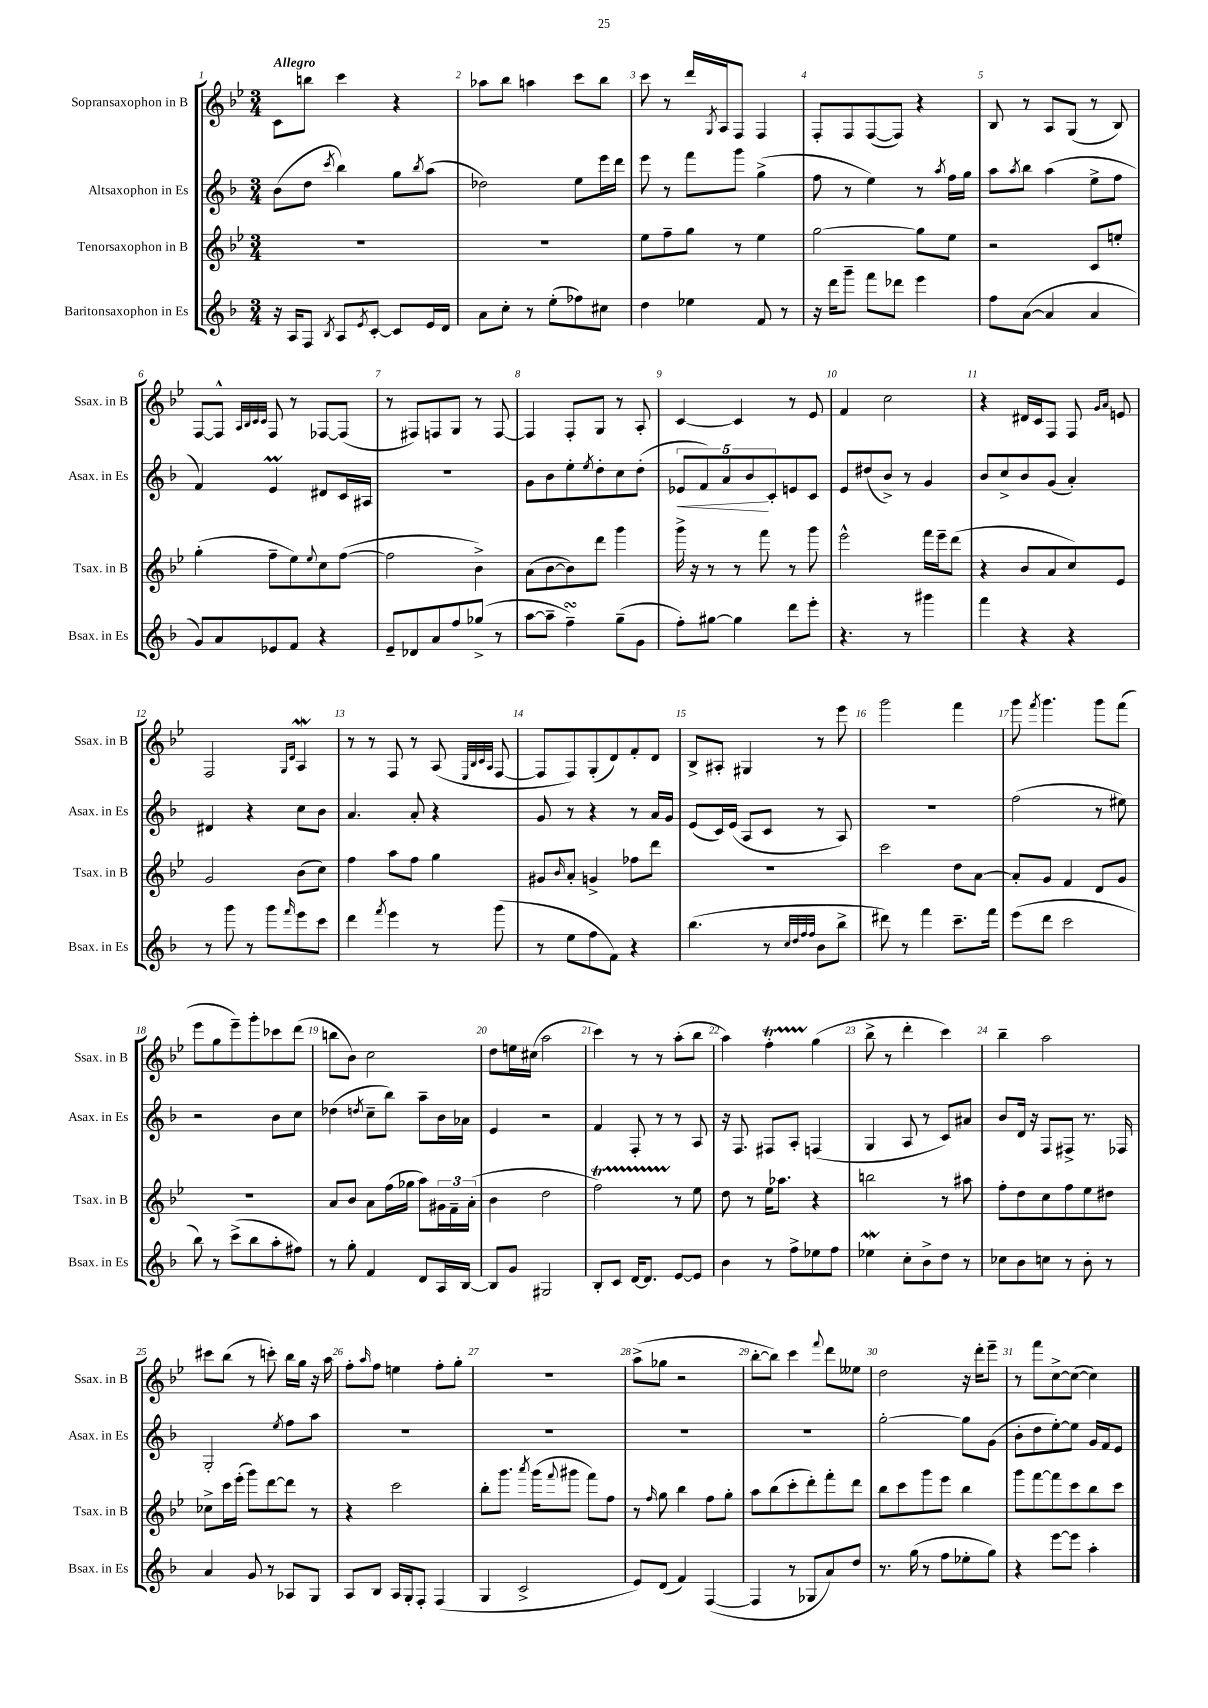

**kern	**kern	**kern	**dynam	**kern
*part4	*part3	*part2	*part2	*part1
*staff4	*staff3	*staff2	*staff2	*staff1
*I"Baritonsaxophon in Es	*I"Tenorsaxophon in B	*I"Altsaxophon in Es	*	*I"Sopransaxophon in B
*I'Bsax. in Es	*I'Tsax. in B	*I'Asax. in Es	*	*I'Ssax. in B
*clefG2	*clefG2	*clefG2	*	*clefG2
*k[b-]	*k[b-e-]	*k[b-]	*	*k[b-e-]
*M3/4	*M3/4	*M3/4	*	*M3/4
=1	=1	=1	=1	=1
!	!	!	!	!LO:TX:a:B:t=Allegro
16r	2.r	(8b-\L	.	8c\L
16A/KL	.	.	.	.
8F/J	.	8dd\J	.	8bbn\J
8qB-/	.	8qccc/	.	.
8A/L	.	4bb-\)	.	4ccc\
8qe/	.	.	.	.
[8c'/J	.	.	.	.
8c/L]	.	8gg\L	.	4r
.	.	8qbb-/	.	.
16e/L	.	(8aa\J	.	.
16d/JJ	.	.	.	.
=2	=2	=2	=2	=2
8a\L	2.r	2dd-X\)	.	8aa-X\L
8cc'\J	.	.	.	8bb-\J
8r	.	.	.	4aan\
(8ee'\L	.	.	.	.
8ff-X\)	.	8ee\L	.	8ccc\L
8cc#X\J	.	16eee\L	.	8bb-\J
.	.	16ddd\JJ	.	.
=3	=3	=3	=3	=3
4dd\	8ee-\L	8eee\	.	8ccc\
.	8ff~\	8r	.	8r
4ee-X\	8gg\J	8fff\L	.	16ddd/LL
.	.	.	.	8qG/
.	.	.	.	16A/J
.	8r	8ggg\J	.	8F/J
8f/	4ee-\	(4gg^\	.	4F/
8r	.	.	.	.
=4	=4	=4	=4	=4
16r	[2gg\	8ff\	.	8F'/L
16ddd\KL	.	.	.	.
8ggg~\J	.	8r	.	8F/
8fff\L	.	4ee\)	.	([8F/
8ddd-X\J	.	.	.	8F/J])
4eee\	8gg\L]	8r	.	4r
.	.	8qaa/	.	.
.	8ee-\J	16ff\LL	.	.
.	.	16gg\JJ	.	.
=5	=5	=5	=5	=5
8ff\L	2r	8aa\L	.	8B-/
.	.	8qaa/	.	.
([8a\J	.	8bb-\J	.	8r
4a/]	.	(4aa\	.	8A/L
.	.	.	.	(8G/J
4a/	8c/L	8ee^\L	.	8r
.	8een'/J	8ff\J	.	8B-/)
!!LO:LB:g=z
=6	=6	=6	=6	=6
8g/L)	(4gg'\	4f/)	.	[8F/L
8a/	.	.	.	8F^^/J]
.	.	.	.	32qqA/LLL
.	.	.	.	32qqB-/
.	.	.	.	32qqc/
.	.	.	.	32qqc/JJJ
8e-X/	8ff~\L	4em/	.	8F/
8f/J	8ee-\)	.	.	8r
.	8qqee-/	.	.	.
4r	8cc\	8d#X/L	.	[8F-X/L
.	([8ff\J	16c/L	.	(8F-/J]
.	.	16A#X/JJ	.	.
=7	=7	=7	=7	=7
8e~/L	2ff\]	2.r	.	8r
8d-X/	.	.	.	8F#X/L)
8a/	.	.	.	8Fn/
8ff/	.	.	.	8G/J
(8gg-X^/J	4b-^\)	.	.	8r
8r	.	.	.	[8F/
=8	=8	=8	=8	=8
[8aa\L	(8a\L	8g\L	.	4F/]
8aa~\J]	[8b-\	8b-\	.	.
4ffsSSs~\)	8b-\])	8ee'\	.	8F'/L
.	.	8qee/	.	.
.	8ddd\J	8dd'\	.	8G/J
(8gg~\L	4ggg\	8cc\	.	8r
8g\J	.	(8dd'\J	.	8A'/
=9	=9	=9	=9	=9
!	!	!	!LO:HP:b	!
8ff'\L)	16ggg^\	10e-X/L	<	[4c/
.	16r	.	.	.
.	.	10f/)	.	.
[8gg#X\J	8r	.	.	.
.	.	10a/	.	.
4gg#\]	8r	.	.	4c/]
.	.	10b-/	.	.
.	8fff\	.	.	.
.	.	10c'/	[	.
8ddd\L	8r	8en/	.	8r
8eee'\J	8ggg\	8c/J	.	8e-/
=10	=10	=10	=10	=10
4.r	2eee-^^\	8e/L	.	4f/
.	.	(8dd#X/	.	.
.	.	8b-^/J)	.	2cc\
8r	.	8r	.	.
4ggg#X\	16fff\LL	4g/	.	.
.	16eee-~\J	.	.	.
.	(8ddd\J	.	.	.
=11	=11	=11	=11	=11
4fff\	4r	8b-/L	.	4r
.	.	8cc^/	.	.
4r	8b-/L	8b-/	.	16d#X/LL
.	.	.	.	16c/J
.	8a/	(8g/J	.	8F/J
4r	8cc/)	4a'/)	.	8F/
.	.	.	.	16qqg/LL
.	.	.	.	16qqa/JJ
.	8e-/J	.	.	8en/
!!LO:LB:g=z
=12	=12	=12	=12	=12
8r	2g/	4d#X/	.	2F/
8ggg\	.	.	.	.
8r	.	4r	.	.
8ggg\L	.	.	.	.
.	.	.	.	16qqG/LL
16qqfff/	.	.	.	16qqd/JJ
8eee\	(8b-\L	8cc\L	.	4AW/
8ccc\J	8cc\J)	8b-\J	.	.
=13	=13	=13	=13	=13
4ddd\	4ff\	4.a/	.	8r
.	.	.	.	8r
8qfff/	.	.	.	.
4eee\	8aa\L	.	.	8F/
.	8ff\J	8a'/	.	8r
8r	4gg\	4r	.	(8A/
.	.	.	.	32qqE-/LLL
.	.	.	.	32qqB-/
.	.	.	.	32qqc/
.	.	.	.	32qqA/JJJ
(8ggg\	.	.	.	[8F/
=14	=14	=14	=14	=14
8r	8g#X/L	8g/	.	8F/L]
.	16qqb-/	.	.	.
8ee\L	8a'/J	8r	.	8F/)
8ff\	4gn^/	4r	.	(8G'/
8f\J)	.	.	.	8d/)
4r	8ff-X\L	8r	.	8f'/
.	8ddd\J	16a/LL	.	8d/J
.	.	16g/JJ	.	.
=15	=15	=15	=15	=15
(4.bb-\	2.r	(8e/L	.	8B-^/L
.	.	16c/L)	.	8A#X'/J
.	.	(16e/JJ	.	.
.	.	8A/L	.	4G#X/
8r	.	8c/J	.	.
32qqcc/LLL	.	.	.	.
32qqdd/	.	.	.	.
32qqff/	.	.	.	.
32qqff/JJJ	.	.	.	.
8b-\L	.	8r	.	8r
8bb-^\J	.	8A/)	.	8eee-\
=16	=16	=16	=16	=16
8ddd#X\)	2ccc\	2.r	.	2ggg\
8r	.	.	.	.
4fff\	.	.	.	.
8.ccc~\L	8dd\L	.	.	4fff\
.	[8a\J	.	.	.
16fff\Jk	.	.	.	.
=17	=17	=17	=17	=17
(8eee\L	8a'/L]	(2ff\	.	8ggg\
.	.	.	.	8qfff/
8ddd\J	8g/J	.	.	4.ggg\
2ccc\	4f/	.	.	.
.	8d/L	8r	.	8ggg\L
.	8g/J	8ee#X\)	.	(8fff\J
!!LO:LB:g=z
=18	=18	=18	=18	=18
8bb-\)	2.r	2r	.	8eee-\L
8r	.	.	.	8gg\
(8ccc^\L	.	.	.	8eee-~\)
8bb-\	.	.	.	8ggg'\
8aa'\	.	8b-\L	.	8ccc-X\
8ff#X\J)	.	8cc\J	.	(8ddd\J
=19	=19	=19	=19	=19
8r	8a/L	(4dd-X\	.	8bbn\L
8gg'\	8b-/J	.	.	8b-\J)
.	.	8qddn/	.	.
4f/	8a\L	8cc~\L	.	2cc\
.	(16ff\L	8bb-\J)	.	.
.	16gg-X\JJ	.	.	.
8d/L	8aa\L)	8aa~\L	.	.
16A/L	24g#X\L	16b-\L	.	.
.	24f~\	.	.	.
[16B-/JJ	.	16a-X\JJ	.	.
.	(24a'\JJ	.	.	.
=20	=20	=20	=20	=20
8B-/L]	4b-\	4e/	.	8dd\L
8g/J	.	.	.	16een\L
.	.	.	.	(16cc#X\JJ
2G#X/	2dd\	2r	.	2aa\
=21	=21	=21	=21	=21
8B-'/L	2ffT\)	4f/	.	4ccc\)
8c/J	.	.	.	.
[16d/KL	.	8F'/	.	8r
8.d/J]	.	.	.	.
.	.	8r	.	8r
[8e/L	8r	8r	.	(8aa'\L
8e/J]	8ee-\	8A/	.	8bb-\J
=22	=22	=22	=22	=22
4b-\	8dd\	16r	.	4aa\)
.	.	8.F/	.	.
.	8r	.	.	.
8r	16ee-\KL	8F#X/L	.	4ffT'\
.	8.aa-X\J	.	.	.
8ff^\L	.	8A'/J	.	.
8ee-X\	4r	(4Fn/	.	(4gg\
8ff\J	.	.	.	.
=23	=23	=23	=23	=23
4ee-Xw\	2bbn\	4G/	.	8bb-^\
.	.	.	.	8r
8cc'\L	.	8A/	.	4ddd'\
8b-^\	.	8r	.	.
8dd\J	8r	8c/L)	.	4ccc\)
8r	8aa#X\	8a#X/J	.	.
=24	=24	=24	=24	=24
8cc-X\L	8ff'\L	8b-/L	.	4bb-~\
8b-\	8dd\	16d/Jk	.	.
.	.	16r	.	.
8ccn\J	8cc\	8F/L	.	2aa\
8r	8ff\	8F#X^/J	.	.
8b-'\	8ee-\	8.r	.	.
8r	8dd#X\J	.	.	.
.	.	16F-X/	.	.
!!LO:LB:g=z
=25	=25	=25	=25	=25
4a/	8cc-X^\L	2G'/	.	8ccc#X\L
.	16ccc\L	.	.	(8bb-\J
.	(16eee-'\JJ	.	.	.
8g/	8ggg\L)	.	.	8r
8r	[8ddd\	.	.	8cccn'\)
.	.	8qee/	.	.
8A-X/L	8ddd\J]	8ff\L	.	16bb-\LL
.	.	.	.	16gg\JJ
8G/J	8r	8aa\J	.	16r
.	.	.	.	16aa\
=26	=26	=26	=26	=26
8A/L	4r	2.r	.	8ff'\L
.	.	.	.	16qqaa/
8B-/J	.	.	.	8ff\J
16A/LL	2ccc\	.	.	4een\
16G'/J	.	.	.	.
8F'/J	.	.	.	.
(4F/	.	.	.	8ff'\L
.	.	.	.	8gg'\J
=27	=27	=27	=27	=27
4G/	8bb-'\L	2.r	.	2.r
.	8.ggg\J	.	.	.
2c^/	.	.	.	.
.	8qaaa/	.	.	.
.	(16ggg\KL	.	.	.
.	8qqfff/	.	.	.
.	8ggg#X\J	.	.	.
.	8fff\L)	.	.	.
.	8ff\J	.	.	.
=28	=28	=28	=28	=28
8e/L)	8r	2.r	.	(8aa^\L
.	16qqff/	.	.	.
(8d/J	8gg\	.	.	8gg-X\J
4f/)	4bb-\	.	.	2r
([4F/	8ff\L	.	.	.
.	8gg'\J	.	.	.
=29	=29	=29	=29	=29
4F/]	8aa\L	2.r	.	[8bb-'\L
.	(8bb-\	.	.	8bb-\J])
8r	8ccc'\	.	.	4ccc\
8G-X/L	8ddd'\)	.	.	.
.	.	.	.	8qqfff/
8a/)	8fff'\	.	.	8ddd\L
8dd/J	8ddd\J	.	.	8ee--X\J
=30	=30	=30	=30	=30
8.r	8bb-\L	[2gg'\	.	2dd\
.	8ccc\	.	.	.
(16gg\	.	.	.	.
8r	8ggg\	.	.	.
8ff\L	8eee-\J	.	.	.
8ee-X'\	4bb-\	8gg\L]	.	16r
.	.	.	.	16ddd'\KL
8gg\J)	.	(8g\J	.	8eee-~\J
=31	=31	=31	=31	=31
4r	8ggg\L	8b-'\L	.	8r
.	[8fff\	8dd\	.	8fff\L
[8eee\L	8fff\]	[8ee'\)	.	[8cc^\
8eee\J]	8ccc\	8ee\J]	.	(8cc\J_
4aa'\	8bb-\	16g/LL	.	4cc\])
.	.	16f/J	.	.
.	8ccc\J	8e/J	.	.
==	==	==	==	==
*-	*-	*-	*-	*-
